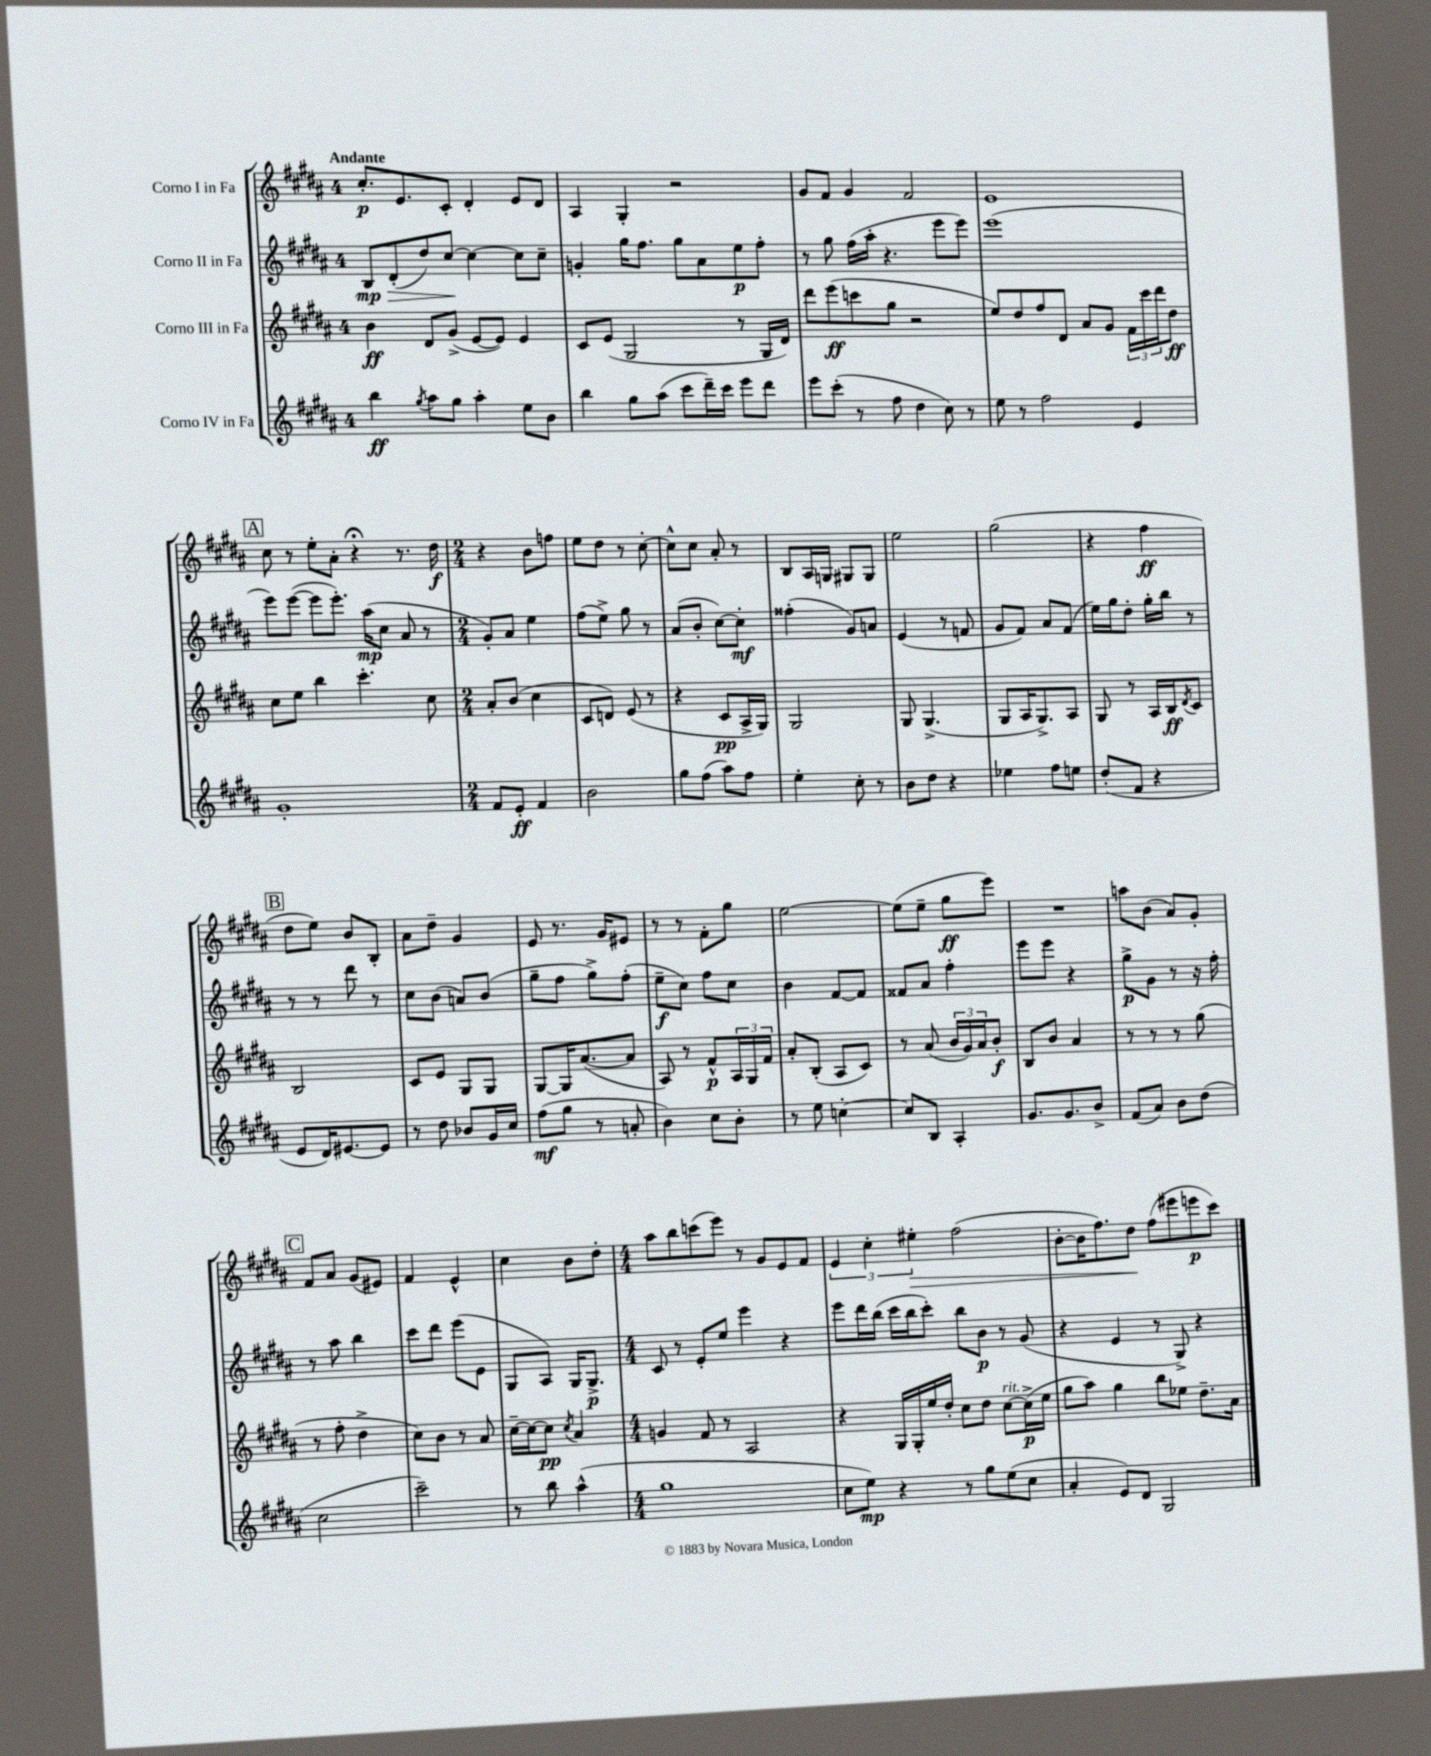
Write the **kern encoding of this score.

**kern	**dynam	**kern	**dynam	**kern	**dynam	**kern	**dynam
*part4	*part4	*part3	*part3	*part2	*part2	*part1	*part1
*staff4	*staff4	*staff3	*staff3	*staff2	*staff2	*staff1	*staff1
*I"Corno IV in Fa	*	*I"Corno III in Fa	*	*I"Corno II in Fa	*	*I"Corno I in Fa	*
*clefG2	*	*clefG2	*	*clefG2	*	*clefG2	*
*k[f#c#g#d#a#]	*	*k[f#c#g#d#a#]	*	*k[f#c#g#d#a#]	*	*k[f#c#g#d#a#]	*
*M4/4	*	*M4/4	*	*M4/4	*	*M4/4	*
=1	=1	=1	=1	=1	=1	=1	=1
!	!	!	!	!	!	!LO:TX:a:B:t=Andante	!
!	!	!	!	!	!LO:HP:b	!	!
4bb\	ff	4b\	ff	8B/L	> mp	8.cc#'/L	p
.	.	.	.	(8d#'/	.	.	.
.	.	.	.	.	.	8.e/	.
8qgg#/	.	.	.	.	.	.	.
8aa#\L	.	8d#/L	.	8dd#/)	.	.	.
8gg#\J	.	(8g#^/J	.	[8cc#/J	.	8c#'/J	.
4aa#'\	.	[8e/L	.	4cc#\_	]	4d#'/	.
.	.	8e/J])	.	.	.	.	.
8ee\L	.	4e/	.	8cc#\L]	.	8e/L	.
8b\J	.	.	.	8cc#~\J	.	8d#/J	.
=2	=2	=2	=2	=2	=2	=2	=2
4bb\	.	8c#/L	.	4gn'/	.	4A#/	.
.	.	(8e/J	.	.	.	.	.
8gg#\L	.	2G#/	.	16gg#\KL	.	4G#'/	.
.	.	.	.	8.ff#\J	.	.	.
(8aa#\J	.	.	.	.	.	.	.
8ccc#\L	.	.	.	8gg#\L	.	2r	.
16ddd#~\L)	.	.	.	8a#\	.	.	.
16ccc#\JJ	.	.	.	.	.	.	.
8eee\L	.	8r	.	8ee\	p	.	.
8ddd#\J	.	16G#/LL	.	8ff#'\J	.	.	.
.	.	16d#/JJ)	.	.	.	.	.
=3	=3	=3	=3	=3	=3	=3	=3
8eee\L	.	8ddd#\L	.	8r	.	8g#/L	.
(8ccc#'\J	.	(8eee\	ff	8gg#\	.	8f#/J	.
8r	.	8cccn\	.	(16ff#\LL	.	4g#/	.
.	.	.	.	16aa#'\JJ	.	.	.
8ff#\	.	8gg#\J	.	4.r	.	.	.
4dd#\	.	2r	.	.	.	2f#/	.
8cc#\)	.	.	.	8eee\L	.	.	.
8r	.	.	.	8eee\J)	.	.	.
=4	=4	=4	=4	=4	=4	=4	=4
8ee\	.	8ee/L)	.	(1eee	.	1e	.
8r	.	8dd#/	.	.	.	.	.
2ff#\	.	8ff#/	.	.	.	.	.
.	.	8d#/J	.	.	.	.	.
.	.	8a#/L	.	.	.	.	.
.	.	8g#/J	.	.	.	.	.
4e/	.	24f#\LL	.	.	.	.	.
.	.	24ccc#\	.	.	.	.	.
.	.	24ddd#\J	.	.	.	.	.
.	.	8dd#\J	ff	.	.	.	.
!!LO:LB:g=z
!!LO:REH:place=s1:t=A
=5	=5	=5	=5	=5	=5	=5	=5
1g#'	.	8cc#\L	.	8eee\L)	.	8cc#\	.
.	.	8ee\J	.	([8eee\J	.	8r	.
.	.	4bb\	.	8eee\L]	.	8ee'\L	.
.	.	.	.	8.eee'\J)	.	8a#'\J	.
.	.	4.ccc#'\	.	.	.	4r;<	.
.	.	.	.	(16aa#\KL	mp	.	.
.	.	.	.	8cc#\J	.	.	.
.	.	.	.	8a#/	.	8.r	.
.	.	8cc#\	.	8r	.	.	.
.	.	.	.	.	.	16dd#\	f
=6	=6	=6	=6	=6	=6	=6	=6
*M2/4	*	*M2/4	*	*M2/4	*	*M2/4	*
8f#/L	.	8a#'/L	.	8g#'/L)	.	4r	.
8e'/J	ff	(8b/J	.	8a#/J	.	.	.
4f#/	.	4cc#\	.	4ee\	.	8b\L	.
.	.	.	.	.	.	8ffn\J	.
=7	=7	=7	=7	=7	=7	=7	=7
2b\	.	8c#/L	.	(8ff#\L	.	8ee\L	.
.	.	8dn/J)	.	8ee^\J)	.	8dd#\J	.
.	.	(8e/	.	8gg#\	.	8r	.
.	.	8r	.	8r	.	[8cc#'\	.
=8	=8	=8	=8	=8	=8	=8	=8
8gg#\L	.	4r	.	(8a#/L	.	8cc#^^\L]	.
(8ff#\J	.	.	.	8b'/J	.	8cc#\J	.
8aa#\L)	.	8c#/L	pp	[8cc#\L)	.	8a#'/	.
8ff#\J	.	16A#^/L	.	8cc#'\J]	mf	8r	.
.	.	16G#/JJ)	.	.	.	.	.
=9	=9	=9	=9	=9	=9	=9	=9
4ee'\	.	2G#/	.	(4ff##X'\	.	8B/L	.
.	.	.	.	.	.	16A#/L	.
.	.	.	.	.	.	16Gn/JJ	.
8cc#'\	.	.	.	8g#/L)	.	8G#X/L	.
8r	.	.	.	8an/J	.	8G#/J	.
=10	=10	=10	=10	=10	=10	=10	=10
8b\L	.	8G#/	.	(4e/	.	2ee\	.
8dd#\J	.	(4.G#^/	.	.	.	.	.
4r	.	.	.	8r	.	.	.
.	.	.	.	8fn/	.	.	.
=11	=11	=11	=11	=11	=11	=11	=11
4ee-X\	.	8G#/L	.	8g#/L	.	(2gg#\	.
.	.	16A#/K	.	8f#/J)	.	.	.
.	.	8.G#^/)	.	.	.	.	.
8ff#\L	.	.	.	8a#/L	.	.	.
8een\J	.	8A#/J	.	(8f#/J	.	.	.
=12	=12	=12	=12	=12	=12	=12	=12
(8dd#'/L	.	8G#/	.	16ee\LL)	.	4r	.
.	.	.	.	16gg#\J	.	.	.
8f#/J	.	8r	.	8dd#'\J	.	.	.
4r	.	16A#/LL	.	16gg#'\LL	.	4ff#\	ff
.	.	16B/J	ff	16bb\JJ	.	.	.
.	.	8qd#/	.	.	.	.	.
.	.	8c#/J	.	8r	.	.	.
!!LO:LB:g=z
!!LO:REH:place=s1:t=B
=13	=13	=13	=13	=13	=13	=13	=13
8e/L	.	2B/	.	8r	.	8dd#\L	.
16d#/K)	.	.	.	8r	.	8ee\J)	.
[8.e#X/	.	.	.	.	.	.	.
.	.	.	.	8ddd#\	.	8b/L	.
8e#/J]	.	.	.	8r	.	8B'/J	.
=14	=14	=14	=14	=14	=14	=14	=14
8r	.	8c#/L	.	8cc#\L	.	8a#\L	.
8dd#\	.	8e/J	.	(8b\J	.	8dd#~\J	.
8b-X/L	.	8G#/L	.	8an/L)	.	4g#/	.
16g#/L	.	8G#/J	.	(8b/J	.	.	.
16cc#/JJ	.	.	.	.	.	.	.
=15	=15	=15	=15	=15	=15	=15	=15
(8ff#\L	mf	[8G#/L	.	8gg#~\L	.	8e/	.
8gg#\J	.	16G#/K]	.	8ff#\J	.	8.r	.
.	.	([8.a#/	.	.	.	.	.
8r	.	.	.	8gg#^\L)	.	.	.
.	.	.	.	.	.	16g#/KL	.
8an'/	.	8a#/J]	.	(8ff#'\J	.	8e#X/J	.
=16	=16	=16	=16	=16	=16	=16	=16
4b\)	.	8A#/)	.	8ee~\L	f	8r	.
.	.	8r	.	8cc#\J)	.	8r	.
8cc#\L	.	8f#^^/L	p	8ff#\L	.	8f#'\L	.
8b'\J	.	24A#/L	.	8cc#\J	.	8gg#\J	.
.	.	24G#/	.	.	.	.	.
.	.	24f#/JJ	.	.	.	.	.
=17	=17	=17	=17	=17	=17	=17	=17
8r	.	8a#'/L	.	4b\	.	[2ee\	.
8ee\	.	(8B'/J	.	.	.	.	.
[4ccn'\	.	8A#/L	.	[8f#/L	.	.	.
.	.	8c#/J)	.	8f#/J]	.	.	.
=18	=18	=18	=18	=18	=18	=18	=18
8cc/L]	.	8r	.	8f##X/L	.	(8ee\L]	.
8B/J	.	(8a#/	.	8a#/J	.	8ee~\J	.
4A#'/	.	24b/LL	.	4ff#'\	.	8gg#\L	ff
.	.	24g#/)	.	.	.	.	.
.	.	24a#/J	.	.	.	.	.
.	.	8b'/J	f	.	.	8eee\J)	.
=19	=19	=19	=19	=19	=19	=19	=19
8.g#/L	.	8B/L	.	8eee\L	.	2r	.
.	.	8b/J	.	8eee\J	.	.	.
8.g#/	.	.	.	.	.	.	.
.	.	4a#/	.	4r	.	.	.
8b^/J	.	.	.	.	.	.	.
=20	=20	=20	=20	=20	=20	=20	=20
(8f#/L	.	8r	.	8gg#^\L	p	8aan\L	.
8a#/J)	.	8r	.	8g#\J	.	(8b\J	.
8b\L	.	8r	.	8r	.	8a#/L)	.
(8dd#\J	.	(8gg#\	.	16r	.	8g#'/J	.
.	.	.	.	16ff#'\	.	.	.
!!LO:LB:g=z
!!LO:REH:place=s1:t=C
=21	=21	=21	=21	=21	=21	=21	=21
2cc#\	.	8r	.	8r	.	8f#/L	.
.	.	8ff#'\	.	8aa#\	.	8a#/J	.
.	.	4dd#^\	.	4bb\	.	(8g#/L	.
.	.	.	.	.	.	8e#X/J)	.
=22	=22	=22	=22	=22	=22	=22	=22
2ccc#~\)	.	8cc#\L)	.	8ccc#\L	.	4f#/	.
.	.	8b\J	.	8ddd#\J	.	.	.
.	.	8r	.	(8eee\L	.	4e^^/	.
.	.	8a#/	.	8e\J	.	.	.
=23	=23	=23	=23	=23	=23	=23	=23
8r	.	[16cc#~\LL	.	8G#/L	.	4cc#\	.
.	.	16cc#\J_	.	.	.	.	.
8bb\	.	8cc#\J]	pp	8A#/J)	.	.	.
.	.	8qcc#/	.	.	.	.	.
(4aa#^^\	.	4a#/	.	16G#/KL	.	8b\L	.
.	.	.	.	8.G#^/J	p	.	.
.	.	.	.	.	.	8dd#'\J	.
=24	=24	=24	=24	=24	=24	=24	=24
*M4/4	*	*M4/4	*	*M4/4	*	*M4/4	*
1gg#	.	4gn/	.	8c#/	.	8aa#\L	.
.	.	.	.	8r	.	8bb\	.
.	.	8f#/	.	8e'/L	.	(8cccn\	.
.	.	8r	.	8ee/J	.	8eee\J)	.
.	.	2A#/	.	4eee\	.	8r	.
.	.	.	.	.	.	8g#/L	.
.	.	.	.	4r	.	8e/	.
.	.	.	.	.	.	8f#/J	.
=25	=25	=25	=25	=25	=25	=25	=25
8cc#\L	.	4r	.	8eee\L	.	6e/	.
8ee\J)	mp	.	.	16ddd#\L	.	.	.
.	.	.	.	.	.	6cc#'\	.
.	.	.	.	(16bb\JJ	.	.	.
4r	.	16G#/LL	.	16ccc#\LL	.	.	.
.	.	16G#'/	.	16bb\J	.	.	.
!	!	!	!	!	!	!	!LO:HP:b
.	.	.	.	.	.	6ee#X'\	>
.	.	16ee/	.	8ccc#'\J)	.	.	.
.	.	16dd#'/JJ	.	.	.	.	.
8r	.	8cc#\L	.	8bb\L	.	(2ff#\	.
8gg#\L	.	8dd#\J	.	8b\J	p	.	.
!	!	!LO:TX:a:i:t=rit.	!	!	!	!	!
(8ee\	.	[8cc#\L	.	8r	.	.	.
8cc#\J	.	(16cc#^\L]	p	(8g#/	.	.	.
.	.	16ee\JJ	.	.	.	.	.
=26	=26	=26	=26	=26	=26	=26	=26
4a#'/	.	8gg#\L	.	4r	.	[8b'\L	.
.	.	8aa#\J)	.	.	.	16b\K]	.
.	.	.	.	.	.	8.ff#\)	.
8e/L)	.	4gg#\	.	4e/	.	.	.
8d#/J	.	.	.	.	.	8dd#\J	.
2G#/	.	8bb\L	.	8r	.	(8ff#\L	]
.	.	8ee-X\J	.	8G#^/)	.	8eee#X\	.
.	.	8.dd#~\L	.	4r	.	8eeen\	p
.	.	.	.	.	.	8ccc#\J)	.
.	.	16a#\Jk	.	.	.	.	.
==	==	==	==	==	==	==	==
*-	*-	*-	*-	*-	*-	*-	*-
